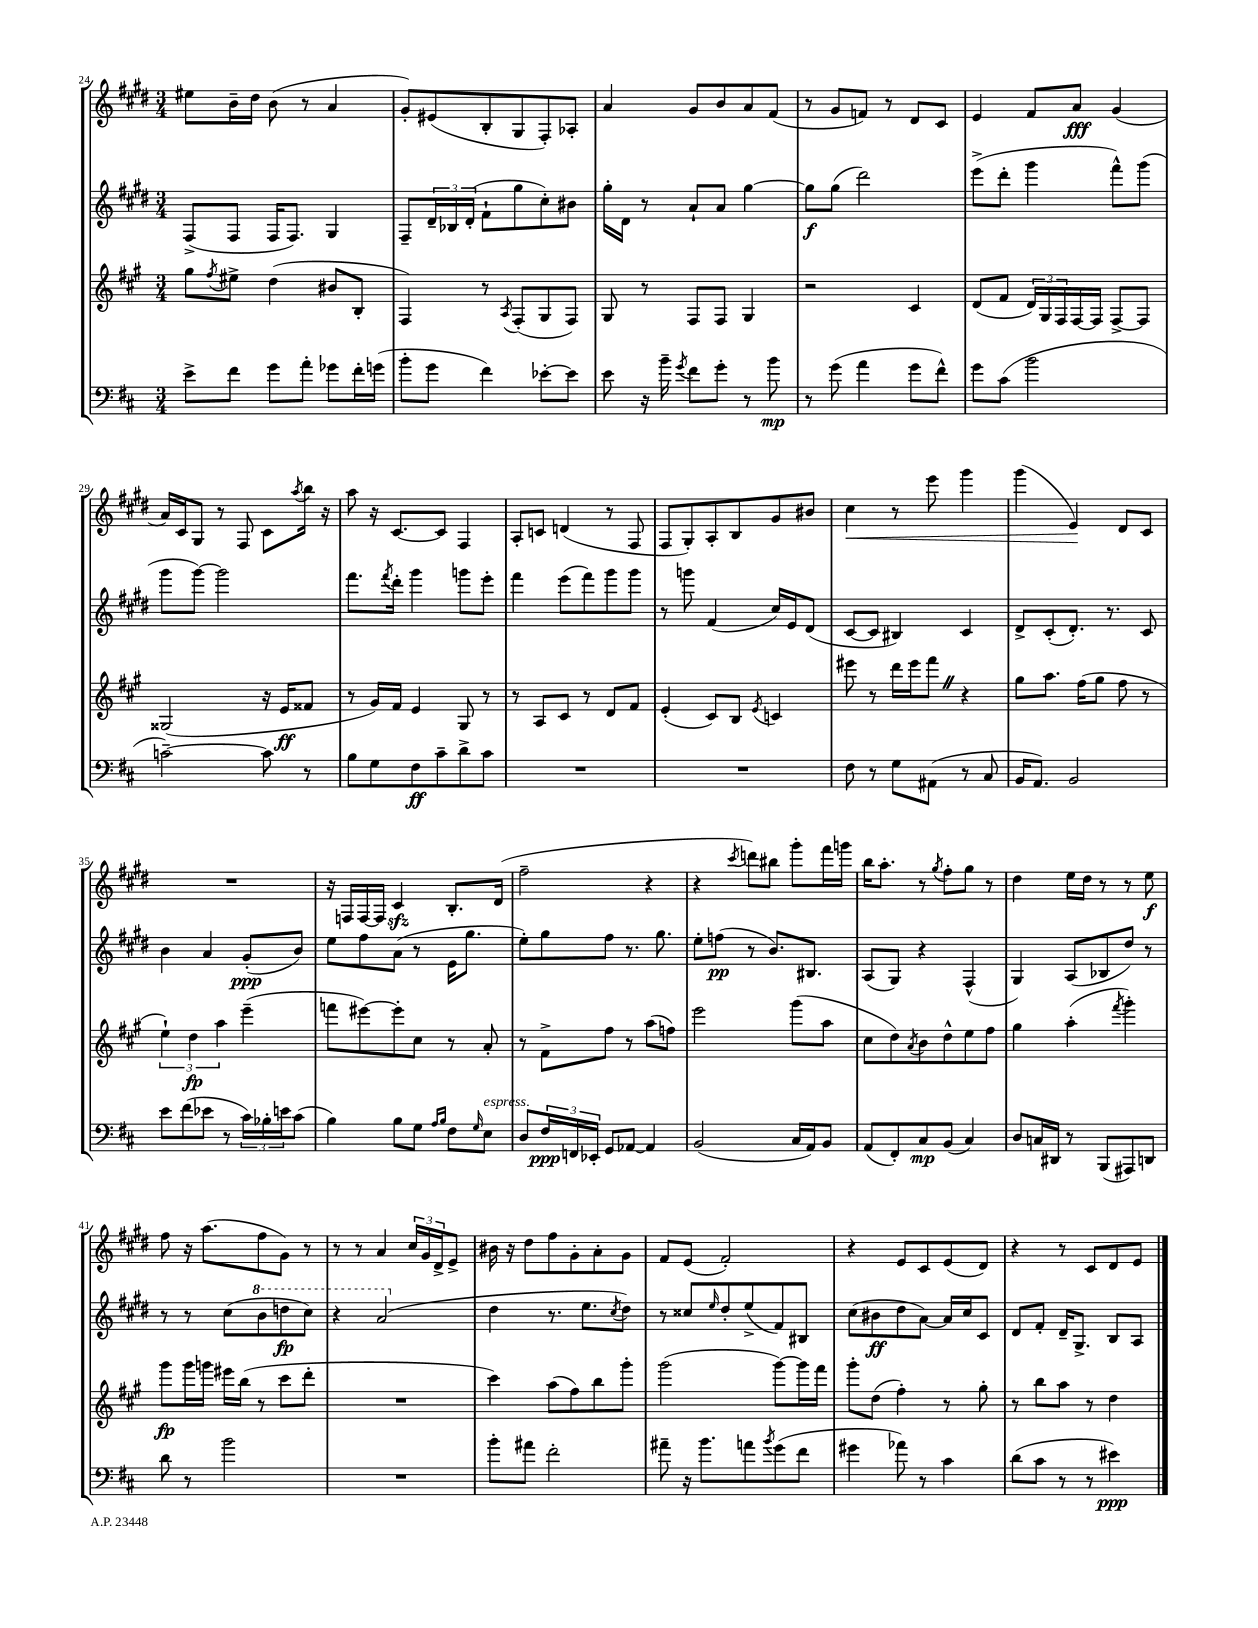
<<
\new StaffGroup <<
\new Staff = "s0" {
    \clef treble \key e \major \numericTimeSignature \time 3/4
    eis''8 b'16-- dis''16 b'8( r8 a'4 |
    gis'8-.) eis'8( b8-. gis8 fis8-.) aes8-. |
    a'4 gis'8 b'8 a'8 fis'8( |
    r8 gis'8 f'8) r8 dis'8 cis'8 |
    e'4 fis'8 a'8\fff gis'4( |
    a'16) cis'16 gis8 r8 fis8 cis'8 \acciaccatura { a''8 } b''16 r16 |
    a''8 r16 cis'8.~ cis'8 fis4 |
    a8-. c'8 d'4( r8 fis8 |
    fis8 gis8-.) a8-. b8 gis'8 bis'8 |
    cis''4\< r8 e'''8 gis'''4 |
    gis'''4( e'4\!) dis'8 cis'8 |
    R2. |
    r16 f16 f16~ f16 cis'4\sfz b8.-. dis'16( |
    fis''2-- r4 |
    r4 \acciaccatura { cis'''8 } d'''8) bis''8 gis'''8-. fis'''16 g'''16 |
    b''16 a''8.-. r8 \acciaccatura { gis''8 } fis''8-. gis''8 r8 |
    dis''4 e''16 dis''16 r8 r8 e''8\f |
    fis''8 r16 a''8.( fis''8 gis'8) r8 |
    r8 r8 a'4 \tuplet 3/2 { cis''16 gis'16 dis'16-> } e'8-> |
    bis'16 r16 dis''8 fis''8 gis'8-. a'8-. gis'8 |
    fis'8 e'8( fis'2-.) |
    r4 e'8 cis'8 e'8( dis'8) |
    r4 r8 cis'8 dis'8 e'8 \bar "|." |
}
\new Staff = "s1" {
    \clef treble \key e \major \numericTimeSignature \time 3/4
    fis8->( fis8 fis16 fis8.) gis4 |
    fis8-- \tuplet 3/2 { dis'16-- bes16 dis'16-.( } fis'8-! gis''8 cis''8-.) bis'8 |
    gis''16-. dis'16 r8 a'8-! a'8 gis''4~ |
    gis''8\f gis''8( dis'''2) |
    e'''8->( dis'''8-. gis'''4 fis'''8-^) gis'''8( |
    gis'''8 gis'''8~) gis'''2 |
    fis'''8. \acciaccatura { fis'''8 } dis'''16-. gis'''4 g'''8 e'''8-. |
    fis'''4 e'''8( fis'''8) gis'''8 gis'''8 |
    r8 g'''8 fis'4( cis''16) e'16 dis'8( |
    cis'8~ cis'8 bis4) cis'4 |
    dis'8-> cis'8-.( dis'8.-.) r8. cis'8 |
    b'4 a'4 gis'8-.\ppp( b'8) |
    e''8 fis''8 a'8( r8 e'16 gis''8. |
    e''8-.) gis''8 fis''8 r8. gis''8. |
    e''8-. f''8\pp( r8 b'8.) bis8. |
    a8( gis8) r4 fis4-^( |
    gis4) a8( bes8 dis''8) r8 |
    r8 r8 cis''8( \ottava #1 b''8 d'''8\fp cis'''8) |
    r4 a''2( \ottava #0 |
    dis''4 r8. e''8. \acciaccatura { cis''8 } dis''8) |
    r8 cisis''8 \grace { e''16 } dis''8-. e''8->( fis'8) bis8 |
    cis''8( bis'8\ff dis''8 a'8~) a'16 cis''16 cis'8 |
    dis'8 fis'8-. dis'16-- gis8.-> b8 a8 \bar "|." |
}
\new Staff = "s2" {
    \clef treble \key a \major \numericTimeSignature \time 3/4
    gis''8 \acciaccatura { fis''8 } eis''8-> d''4( bis'8 b8-. |
    fis4) r8 \acciaccatura { a8 } fis8-.( gis8 fis8) |
    gis8 r8 fis8 fis8 gis4 |
    r2 cis'4 |
    d'8( fis'8 \tuplet 3/2 { d'16) gis16 fis16 } fis16~ fis16 fis8~-> fis8 |
    gisis2( r16 e'16\ff fisis'8 |
    r8 gis'16) fis'16 e'4 gis8 r8 |
    r8 a8 cis'8 r8 d'8 fis'8 |
    e'4-.( cis'8) b8 \acciaccatura { e'8 } c'4 |
    eis'''8 r8 d'''16 eis'''16 fis'''8 \once \override BreathingSign.text = \markup { \musicglyph "scripts.caesura.straight" } \breathe r4 |
    gis''8 a''8. fis''16( gis''8 fis''8 r8 |
    \tuplet 3/2 { e''4-!) d''4\fp a''4 } e'''4--( |
    f'''8 eis'''8~) eis'''8-. cis''8 r8 a'8-. |
    r8 fis'8-> fis''8 r8 a''8( f''8) |
    e'''2 gis'''8( a''8 |
    cis''8 d''8) \acciaccatura { a'8 } b'8 d''8-^ e''8 fis''8 |
    gis''4 a''4-.( \acciaccatura { fis'''8 } gis'''4-.) |
    gis'''8\fp gis'''16 g'''16 eis'''16 b''16( r8 cis'''8 d'''8-. |
    R2. |
    cis'''4) a''8( fis''8) b''8 gis'''8-. |
    gis'''2( gis'''8~) gis'''16 fis'''16 |
    gis'''8-. d''8( fis''4-.) r8 gis''8-. |
    r8 b''8 a''8 r8 d''4 \bar "|." |
}
\new Staff = "s3" {
    \clef bass \key d \major \numericTimeSignature \time 3/4
    e'8-> fis'8 g'8 a'8-. ges'8 fis'16-. g'16( |
    b'8-. g'8 fis'4) ees'8~-. ees'8 |
    e'8 r16 b'16-- \acciaccatura { g'8 } fis'8 g'8-. r8 b'8\mp |
    r8 g'8( a'4 g'8 fis'8-^) |
    g'8 cis'8( b'2 |
    c'2~--) c'8 r8 |
    b8 g8 fis8\ff cis'8-- d'8-> cis'8 |
    R2. |
    R2. |
    fis8 r8 g8 ais,8( r8 cis8 |
    b,16 a,8.) b,2 |
    e'8 fis'8( ees'8 r8 \tuplet 3/2 { cis'16) bes16-. e'16 } cis'8( |
    b4) b8 g8 \grace { a16 b16 } fis8 \grace { g16 } e8^\markup { \italic "espress." } |
    d8 \tuplet 3/2 { fis16\ppp f,16 ees,16-. } g,8 aes,8~ aes,4 |
    b,2( cis16 a,16) b,8 |
    a,8( fis,8-.) cis8\mp b,8( cis4) |
    d8 c16 dis,16 r8 b,,8( ais,,8) d,8 |
    d'8 r8 b'2 |
    R2. |
    b'8-. ais'8 fis'2-. |
    ais'8-- r16 b'8. a'8 \acciaccatura { b'8 } g'8( fis'8 |
    gis'4 aes'8) r8 cis'4 |
    d'8( cis'8 r8 r8 eis'4\ppp) \bar "|." |
}
>>
>>
\layout { \context { \Score currentBarNumber = #24 } }
